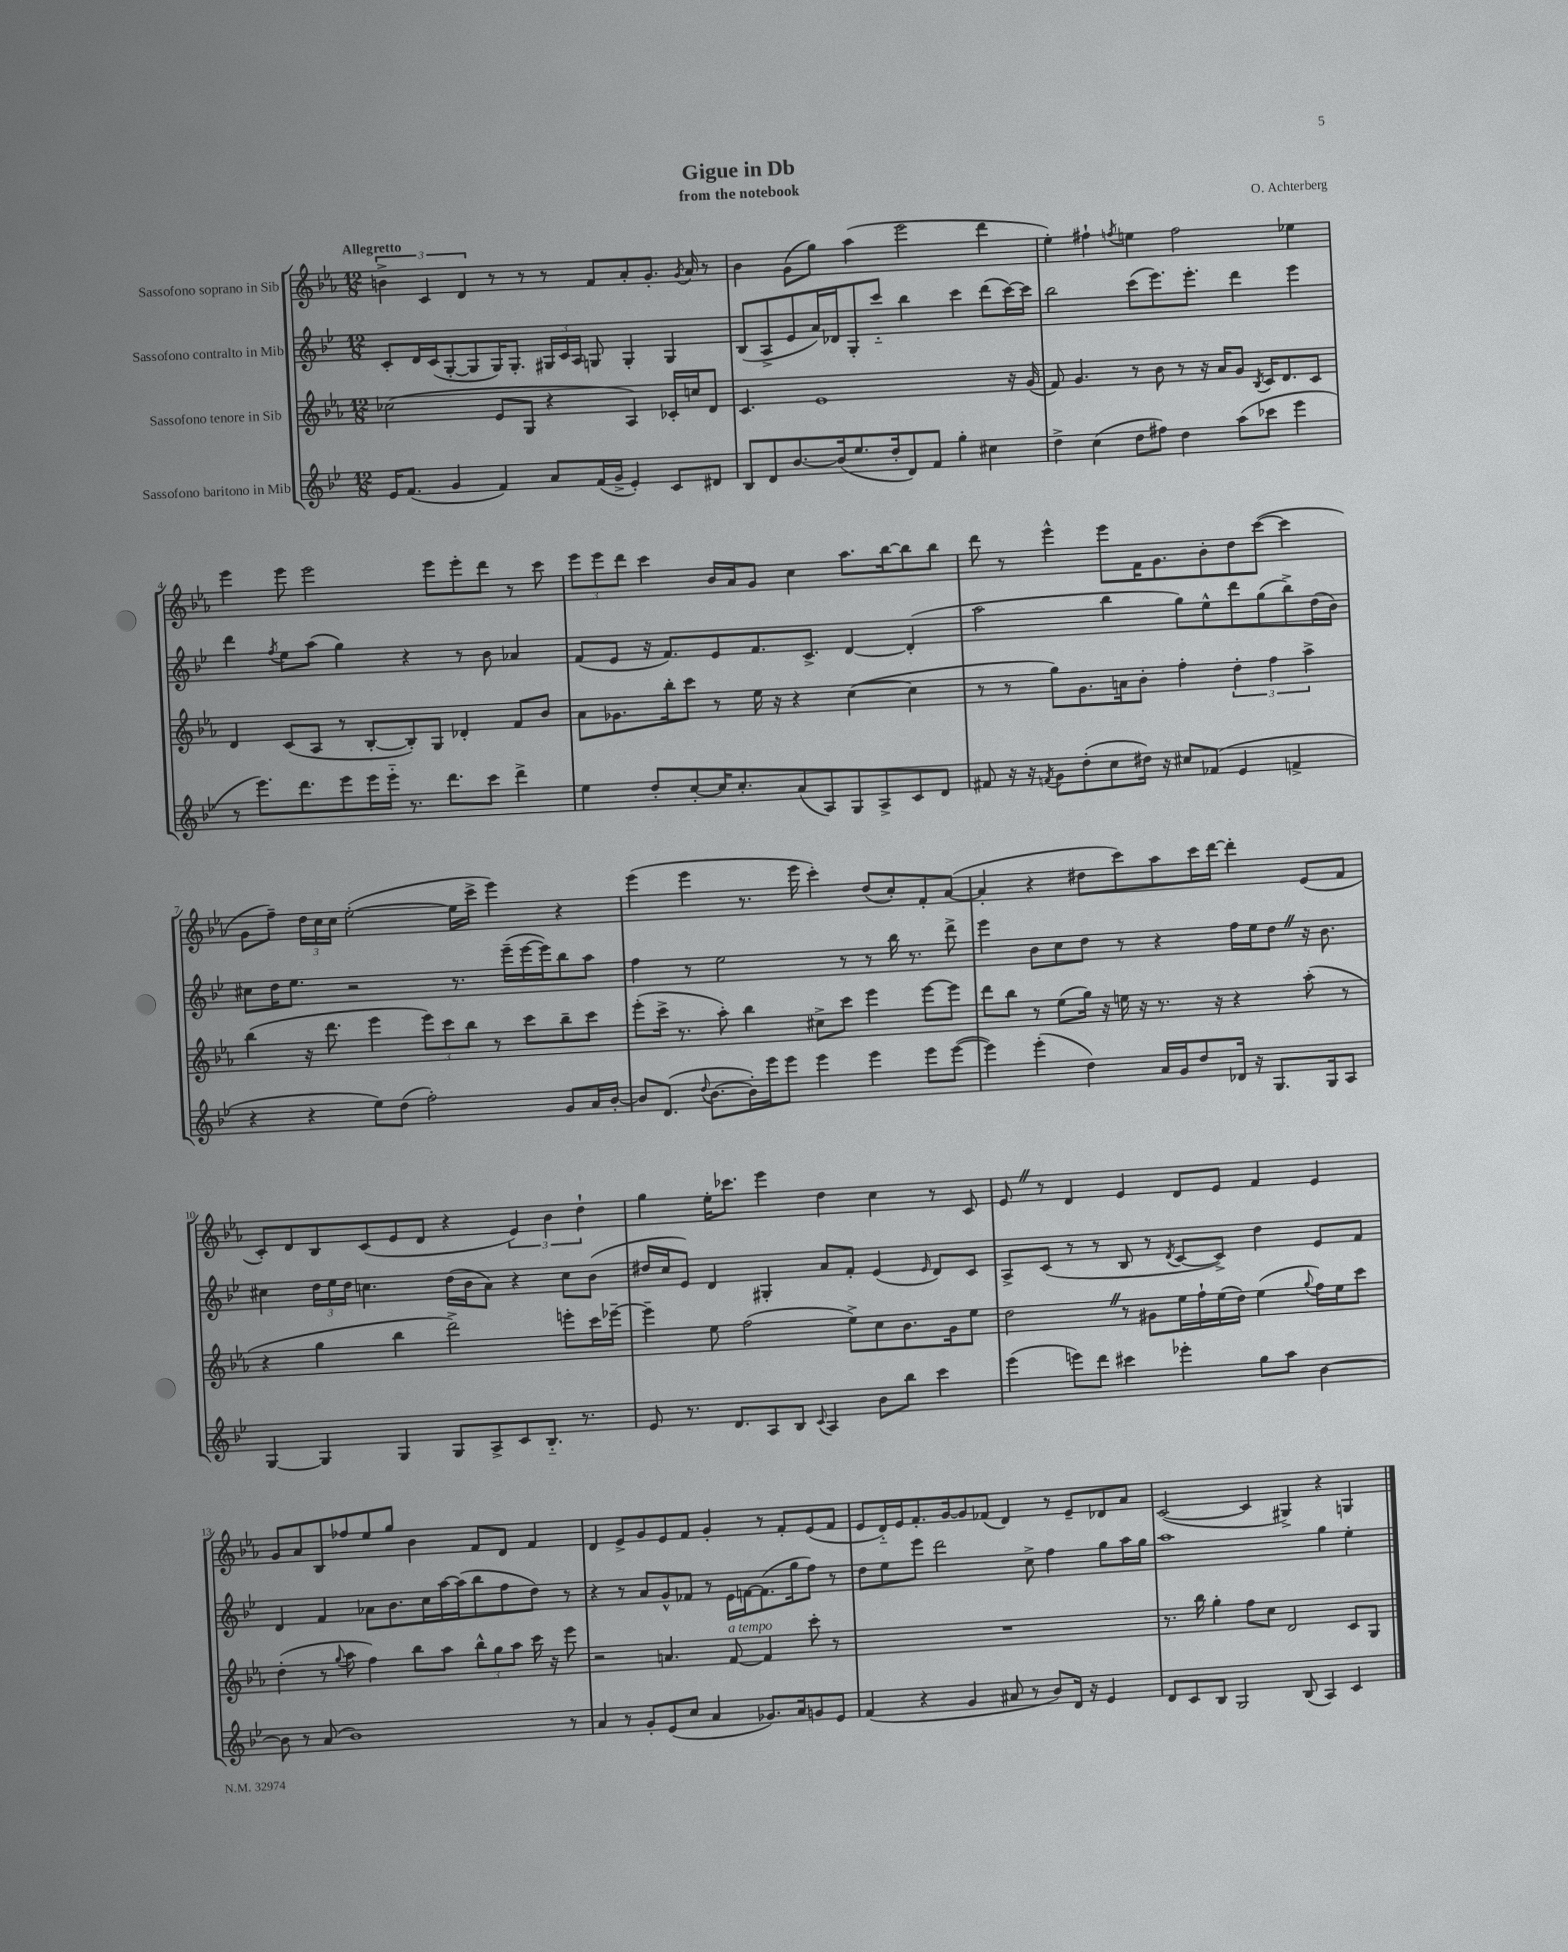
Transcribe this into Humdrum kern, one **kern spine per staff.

**kern	**kern	**kern	**kern
*staff4	*staff3	*staff2	*staff1
*clefG2	*clefG2	*clefG2	*clefG2
*k[b-e-]	*k[b-e-a-]	*k[b-e-]	*k[b-e-a-]
*M12/8	*M12/8	*M12/8	*M12/8
16e-	(2cc-	8c'	6b^
(8.f	.	.	.
.	.	16d	.
.	.	.	6c
.	.	(16c	.
4g	.	[8G'	.
.	.	.	6d
.	.	8G]	.
4f)	8e-	16G)	8r
.	.	8.G'	.
.	8G	.	8r
8a	4r	24G#	8r
.	.	24c	.
.	.	24A	.
(16f	.	8G	8f
16g^	.	.	.
4e-')	4A-)	4G'	8a-'
.	.	.	8.g'
8c	16c-'	4G	.
.	.	.	8qg
.	16cc	.	16a-
8d#	8d	.	8r
=	=	=	=
8B-	4.c	(8B-	4b-
8d	.	8A^	.
[8.b-	.	8e-	(8g
.	1e-	16a)	8gg)
(16b-]	.	16d-	.
8.ee-	.	8G'	(4aa-
.	.	8ccc'~	.
16dd'	.	.	.
8d)	.	4bb-	2eee-
8f	.	.	.
4gg'	.	4ccc	.
4cc#	.	(8ddd	4ddd
.	16r	[16ccc)	.
.	(16g	16ccc]	.
=	=	=	=
4dd^	8f)	2bb-	4ee-')
.	4.g	.	.
(4cc	.	.	4ff#`
.	.	.	8qff
8dd	8r	(8ccc	4ee
8ff#)	8b-	8.eee-)	.
4dd	8r	.	2ff
.	.	8.eee-'	.
.	16r	.	.
.	16a-	.	.
(8aa	8g	4ddd	.
.	8qB-	.	.
8ccc-	16c	.	.
.	8.d	.	.
4eee-	.	4eee-	4ee-
.	8c	.	.
=	=	=	=
8r	4d	4ddd	4eee-
8.eee-)	.	.	.
.	.	8qff	.
.	(8c	8ee-	8eee-
8.ddd	.	.	.
.	8A-	(8aa	2eee-
8eee-	8r	4gg)	.
16eee-	[8B-'	.	.
16eee-'~	.	.	.
8.r	8B-'])	4r	.
.	8G	.	8eee-
8.ddd	.	.	.
.	4d-'	8r	8eee-'
8ccc	.	8b-	8ddd
4ddd^	8f	4a-	8r
.	8b-	.	8ccc
=	=	=	=
4ee-	8a-	(8f	12eee-
.	.	.	12eee-
.	8.g-	8e-	.
.	.	.	12ddd
8dd'	.	16r	4ccc
.	16bb-'	8.f)	.
[8cc'	8ccc	.	.
16cc]	8r	8e-	16b-
8.cc'	.	.	16a-
.	16ee-	8.f	8g
.	16r	.	.
(8a	4r	.	4cc
.	.	8.c^	.
8A)	.	.	.
8G	([4cc	[4d	8.aa-
8A^	.	.	.
.	.	.	[16bb-
8c	4cc]	(4d']	8bb-]
8d	.	.	8bb-
=	=	=	=
8f#	8r	2aa	8ddd
16r	8r	.	8r
16r	.	.	.
8qf	.	.	.
8g	8gg)	.	4eee-^^
(8dd'	8.g	.	.
8cc	.	4bb-	8eee-
.	16a	.	.
16dd#)	8b-'	.	16f
16r	.	.	8.g
8cc#	4ff'	8gg)	.
(8f-	.	8ee-^^	8b-'
4e-	6dd'	8ddd	8dd
.	.	(8gg	([8ccc
.	6ff	.	.
4f^	.	8bb-^)	4ccc]
.	6aa-^	.	.
.	.	(16dd	.
.	.	16b-)	.
=	=	=	=
4r	(4bb-	8cc#	8g
.	.	16dd	8ff~)
.	.	8.ee-	.
4r	16r	.	24dd
.	.	.	24cc
.	8.ddd	.	.
.	.	.	24cc
.	.	2r	([2ee-'
8ee-)	4eee-	.	.
(8dd	.	.	.
2ff')	12eee-)	.	.
.	12ccc	.	.
.	.	8.r	16ee-]
.	12bb-	.	.
.	.	.	16ccc^
.	8r	.	4eee-)
.	.	(16eee-~	.
.	8ccc	[16eee-	.
.	.	16eee-])	.
8g	8bb-~	8bb-	4r
16a	8ccc	8aa	.
[16b-'	.	.	.
=	=	=	=
8b-]	(8eee-'	4ff	(4eee-
(8.d	16ccc^	.	.
.	8.r	.	.
.	.	8r	4eee-
8qqdd	.	.	.
[8.b-	.	.	.
.	8aa-')	2ee-	.
16b-'])	4bb-	.	8.r
16eee-	.	.	.
8eee-	.	.	.
.	.	.	16eee-
4eee-	8cc#^	.	4ccc')
.	8ccc	8r	.
4eee-	4eee-	8r	(8dd
.	.	16bb-	8cc')
.	.	8.r	.
8eee-	[8eee-	.	8f'
([8eee-	8eee-]	8ddd^	([8a-
=	=	=	=
4eee-])	8ddd	4eee-	4a-']
.	8bb-	.	.
(4eee-'	8r	8b-	4r
.	(8ee-	8cc	.
4dd)	16gg)	8dd	8dd#
.	16r	.	.
.	16ee	8r	8ccc)
.	16r	.	.
16a	8.r	4r	8aa-
16g	.	.	.
8dd	.	.	16ccc
.	16r	.	[16ddd
16d-	4r	16ff	4ddd']
16r	.	16ee-	.
8.G	.	8dd	.
.	(8aa-'	16r	(8e-
16G	.	8.b-	.
8A	8r	.	8f
=	=	=	=
[4G	4r	4cc#	8c')
.	.	.	8d
4G]	4gg	24dd	8B-
.	.	24ee-	.
.	.	24dd	.
.	.	4.cc	(8c
4G	4bb-	.	8e-
.	.	.	8d
8G	2ddd^)	(16dd	4r
.	.	16b-	.
8A^	.	8a)	.
8c	.	4r	6e-)
8.B-'~	.	.	.
.	.	.	6b-
.	8eee'	8cc	.
8.r	.	.	.
.	.	.	6dd`
.	16ccc	(8b-	.
.	[16eee-~	.	.
=	=	=	=
8e-	4eee-~]	16dd#	4gg
.	.	16cc	.
8.r	.	8e-)	.
.	8ee-	4d	16ee-'
8.d	.	.	8.ccc-
.	(2ff	.	.
8A	.	4G#'	4eee-
8B-	.	.	.
8qqc	.	.	.
4A	.	8a	4dd
.	8ee-^)	8f'	.
8b-	8cc	(4e-	4cc
8bb-	8.b-	.	.
.	.	16qqe-	.
4ccc	.	8d)	8r
.	16g	.	.
.	8ee-	8c	8c
=	=	=	=
(4eee-	2dd	8A^	8e-
.	.	(8c	8r
8eee)	.	8r	4d
8ddd	.	8r	.
4ccc#	8r	8B-	4e-
.	8g#	8r	.
.	.	8qd	.
4eee-'	16ee-	[8c	8d
.	16ff`	.	.
.	(16ee-	8c^])	8e-
.	16dd)	.	.
8gg	(4ee-	4dd	4f
8aa	.	.	.
.	8qqgg	.	.
[4b-	16ff)	8e-	4e-
.	16ee-	.	.
.	8ccc	8f	.
=	=	=	=
8b-]	(4dd'	4d	8g
8r	.	.	8a-
(8a	8r	4f	8B-
.	8qqgg	.	.
1b-)	8aa-	.	8ff-
.	4ff)	8a-	8ee-
.	.	8.b-	8gg
.	8bb-	.	4b-
.	.	16cc	.
.	8aa-	[16aa	.
.	.	(16aa]	.
.	12bb-^^	8bb-	8f
.	12gg	.	.
.	.	8ff	8d
.	12aa-	.	.
.	16ccc	8dd)	4f
.	16r	.	.
8r	8eee-	8r	.
=	=	=	=
4a	2r	4r	4d
8r	.	8r	8e-^
8g'	.	8a	8g
(8e-	4.a	8g^^	8e-
8cc	.	8f-	8f
4a	.	8r	4g'
.	[8f	16e-	.
.	.	[16f	.
8.g-)	4f]	(8.f]	8r
.	.	.	8f'
16a	.	16gg	.
8g	8ccc'	8ff)	(8e-
8e-	8r	8r	8f
=	=	=	=
(4f	1.r	8dd	8e-
.	.	8ee-	16d'~)
.	.	.	16e-
4r	.	8eee-	8.f'
.	.	2ddd	.
.	.	.	[16g
4g	.	.	8g]
.	.	.	(8f-
8a#	.	.	4d)
8r	.	8cc^	.
8b-)	.	4ff	8r
16d	.	.	8e-~
16r	.	.	.
4e-	.	8gg	8d-
.	.	16aa	8a-
.	.	16gg	.
=	=	=	=
8d	8.r	1aa	([2c
8c	.	.	.
.	16bb-	.	.
8B-	4gg'	.	.
2G	.	.	.
.	8ff	.	4c]
.	8cc	.	.
.	2d	.	4G#^)
(8B-	.	.	.
4A)	.	4gg	4r
4c	8c	4ee-'	4G
.	8G	.	.
==	==	==	==
*-	*-	*-	*-
